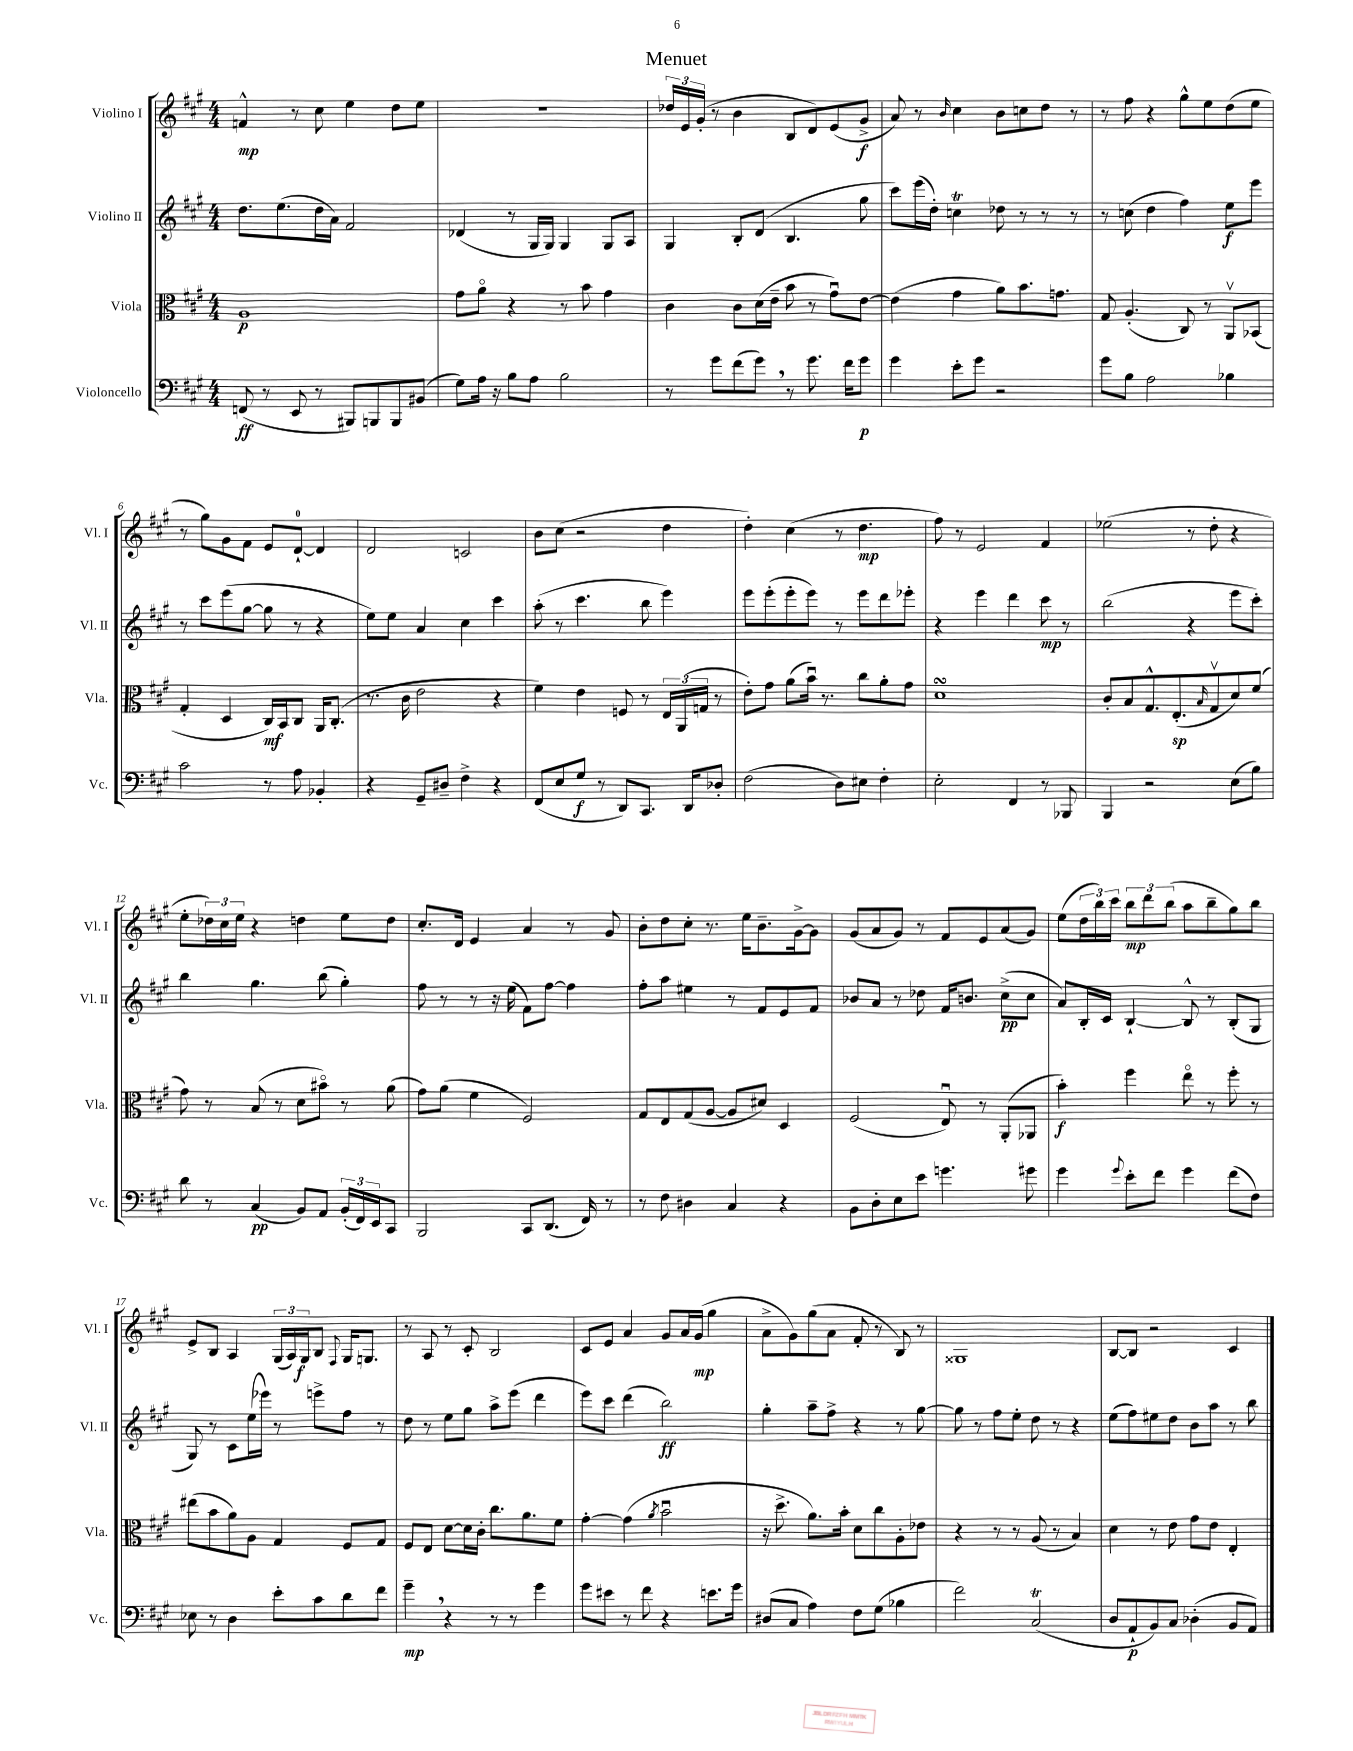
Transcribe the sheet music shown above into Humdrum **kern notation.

**kern	**kern	**kern	**kern
*staff4	*staff3	*staff2	*staff1
*clefF4	*clefC3	*clefG2	*clefG2
*k[f#c#g#]	*k[f#c#g#]	*k[f#c#g#]	*k[f#c#g#]
*M4/4	*M4/4	*M4/4	*M4/4
(8FF	1A	8.dd	4f^^
8r	.	.	.
.	.	(8.ee	.
8EE	.	.	8r
8r	.	16dd	8cc#
.	.	16a)	.
8BBB#)	.	2f#	4ee
8BBB	.	.	.
8BBB	.	.	8dd
(8BB#	.	.	8ee
=	=	=	=
8G#)	8g#	(4d-	1r
16A	8ao	.	.
16r	.	.	.
8B	4r	8r	.
8A	.	16G#	.
.	.	16G#)	.
2B	8r	4G#	.
.	8b	.	.
.	4g#	8G#	.
.	.	8A	.
=	=	=	=
8r	4c#	4G#	24dd-
.	.	.	24e
.	.	.	(24g#'
8g#	.	.	8r
(8f#	8c#	8B'	4b
8g#)	(16d	(8d	.
.	16e~	.	.
8r	8b	4.B	8B
8.g#	8r	.	8d)
.	8g#u)	.	(8e
16f#	.	.	.
8g#	[8e	8gg#	8g#^
=	=	=	=
4g#	(4e]	8ccc#)	8a)
.	.	(16eee	8r
.	.	16dd')	.
.	.	.	16qqb
8e'	4g#	4cc	4cc#
8g#	.	.	.
2r	8a)	8dd-	8b
.	8.b	8r	8cc
.	.	8r	8dd
.	8.g	.	.
.	.	8r	8r
=	=	=	=
8g#	8G#	8r	8r
8B	(4.A'	(8cc	8ff#
2A	.	4dd	4r
.	8C#)	4ff#)	8gg#^^
.	8r	.	8ee
4B-	8AAv	8ee	(8dd
.	(8BB-	8eee	8ee
=	=	=	=
2c#	4G#'	8r	8r
.	.	8ccc#	8gg#)
.	4D	(8eee	8g#
.	.	[8gg#	8f#
8r	16C#)	8gg#]	8e
.	16BB	.	.
8A	8C#	8r	[8d`
4BB-'	16AA	4r	4d]
.	(8.C#'	.	.
=	=	=	=
4r	8.r	8ee)	2d
.	.	8ee	.
.	16c#	.	.
8GG#~	2e	4a	.
8D#~	.	.	.
4F#^	.	4cc#	2c
4r	4r	4ccc#	.
=	=	=	=
(8FF#	4f#)	(8aa'	8b
8E	.	8r	(8cc#
8G#	4e	4.ccc#	2r
8r	.	.	.
8DD)	8F	.	.
8.CC#	8r	8bb	.
.	24E	4eee)	4dd
.	(24AA	.	.
16DD	.	.	.
.	24G	.	.
8D-'	8r	.	.
=	=	=	=
(2F#	8e')	8eee	4dd')
.	8g#	(8eee'	.
.	(8a	8eee'	(4cc#
.	16bu)	8eee)	.
.	8.r	.	.
8D)	.	8r	8r
8E#	8cc#	8eee	4.dd
4F#'	8a'	8ddd	.
.	8g#	8eee-'	.
=	=	=	=
2E'	1d	4r	8ff#)
.	.	.	8r
.	.	4eee	2e
4FF#	.	4ddd	.
8r	.	8ccc#	4f#
8BBB-	.	8r	.
=	=	=	=
4BBB	8c#'	(2bb	(2ee-
.	8B	.	.
2r	8.G#^^	.	.
.	(8.E'	.	.
.	.	4r	8r
.	16qqB	.	.
.	8G#v	.	8dd'
(8E	8d)	8eee	4r
8B)	(8f#	8ccc#')	.
=	=	=	=
8d	8g#)	4bb	8ee'
8r	8r	.	24dd-)
.	.	.	24cc#
.	.	.	24ee
(4C#	(8B	4.gg#	4r
.	8r	.	.
8BB)	8d	.	4dd
8AA	8b#o)	(8bb	.
(24BB'	8r	4gg#')	8ee
24FF#)	.	.	.
24EE	.	.	.
8CC#	(8a	.	8dd
=	=	=	=
2BBB	8g#)	8ff#	8.cc#'
.	(8a	8r	.
.	.	.	16d
.	4f#	8r	4e
.	.	16r	.
.	.	(16ee	.
8CC#	2F#)	8f#)	4a
(8.DD	.	[8ff#	.
.	.	4ff#]	8r
16FF#)	.	.	.
8r	.	.	8g#
=	=	=	=
8r	8G#	8ff#'	8b'
8F#	8E	8aa	8dd
4D#	(8G#	4ee#	8cc#'
.	[8A	.	8.r
4C#	8A]	8r	.
.	.	.	16ee
.	8d#)	8f#	8.b~
4r	4D	8e	.
.	.	.	[16g#^
.	.	8f#	8g#]
=	=	=	=
8BB	(2F#	8b-	(8g#
8D'	.	8a	8a
8E	.	8r	8g#)
8e	.	8dd-	8r
4.g	8Eu)	16f#	8f#
.	.	8.b	.
.	8r	.	8e
.	(8AA'	(8cc#^	(8a
8g#	8AA-	8cc#	8g#)
=	=	=	=
4g#	4b')	8a)	(8ee
.	.	16B'	24dd
.	.	.	24bb)
.	.	16c#	.
.	.	.	24ccc#
8qqg#	.	.	.
8e'	4ff#	[4B`	12bb
.	.	.	12ddd
8f#	.	.	.
.	.	.	(12bb
4g#	8eeo	8B^^]	8aa
.	8r	8r	8bb~
(8f#	8ff#'	(8B'	8gg#)
8F#)	8r	8G#	8bb
=	=	=	=
8E-	(8ee#	8G#)	8e^
8r	8b	8r	8B
4D	8a)	8c#	4A
.	8A	(16ee	.
.	.	16eee-)	.
8e'	4G#	8r	(24G#
.	.	.	24A)
.	.	.	24G#
8c#	.	8eee^	8B
.	.	.	8qqF#
8d	8F#	8ff#	16G#
.	.	.	8.G
8f#	8G#	8r	.
=	=	=	=
4g#~	8F#	8dd	8r
.	8E	8r	8A
4r	[8d	8ee	8r
.	16d]	8gg#	8c#'
.	16c#'	.	.
8r	8.cc#	8aa^	2B
8r	.	(8eee	.
.	8.a	.	.
4g#	.	4ddd	.
.	8f#	.	.
=	=	=	=
8g#	[4g#'	8eee)	8c#
8e#	.	8ccc#	8e
8r	(4g#]	(4ddd	4a
8f#	.	.	.
.	8qa	.	.
4r	2bu	2bb)	8g#
.	.	.	16a
.	.	.	(16g#
8.e	.	.	4gg#
16g#	.	.	.
=	=	=	=
(8D#	16r	4gg#'	8a^
.	8.dd^	.	.
8C#	.	.	8g#)
4A)	8.a)	8aa~	(8gg#
.	.	8ff#^	8a
.	16b'	.	.
8F#	8d	4r	8f#'
(8G#	8cc#	.	8r
4B-	8A'	8r	8B)
.	8e-	[8gg#	8r
=	=	=	=
2f#)	4r	8gg#]	1G##
.	.	8r	.
.	8r	8ff#	.
.	8r	8ee'	.
(2C#	(8A	8dd	.
.	8r	8r	.
.	4B)	4r	.
=	=	=	=
8D	4d	(8ee	[8B
8AA`	.	8ff#)	8B]
8BB)	8r	8ee#	2r
8C#	8e	8dd	.
(4D-'	8g#	8b	.
.	8e	8aa	.
8BB	4E'	8r	4c#
8AA)	.	8bb	.
==	==	==	==
*-	*-	*-	*-
